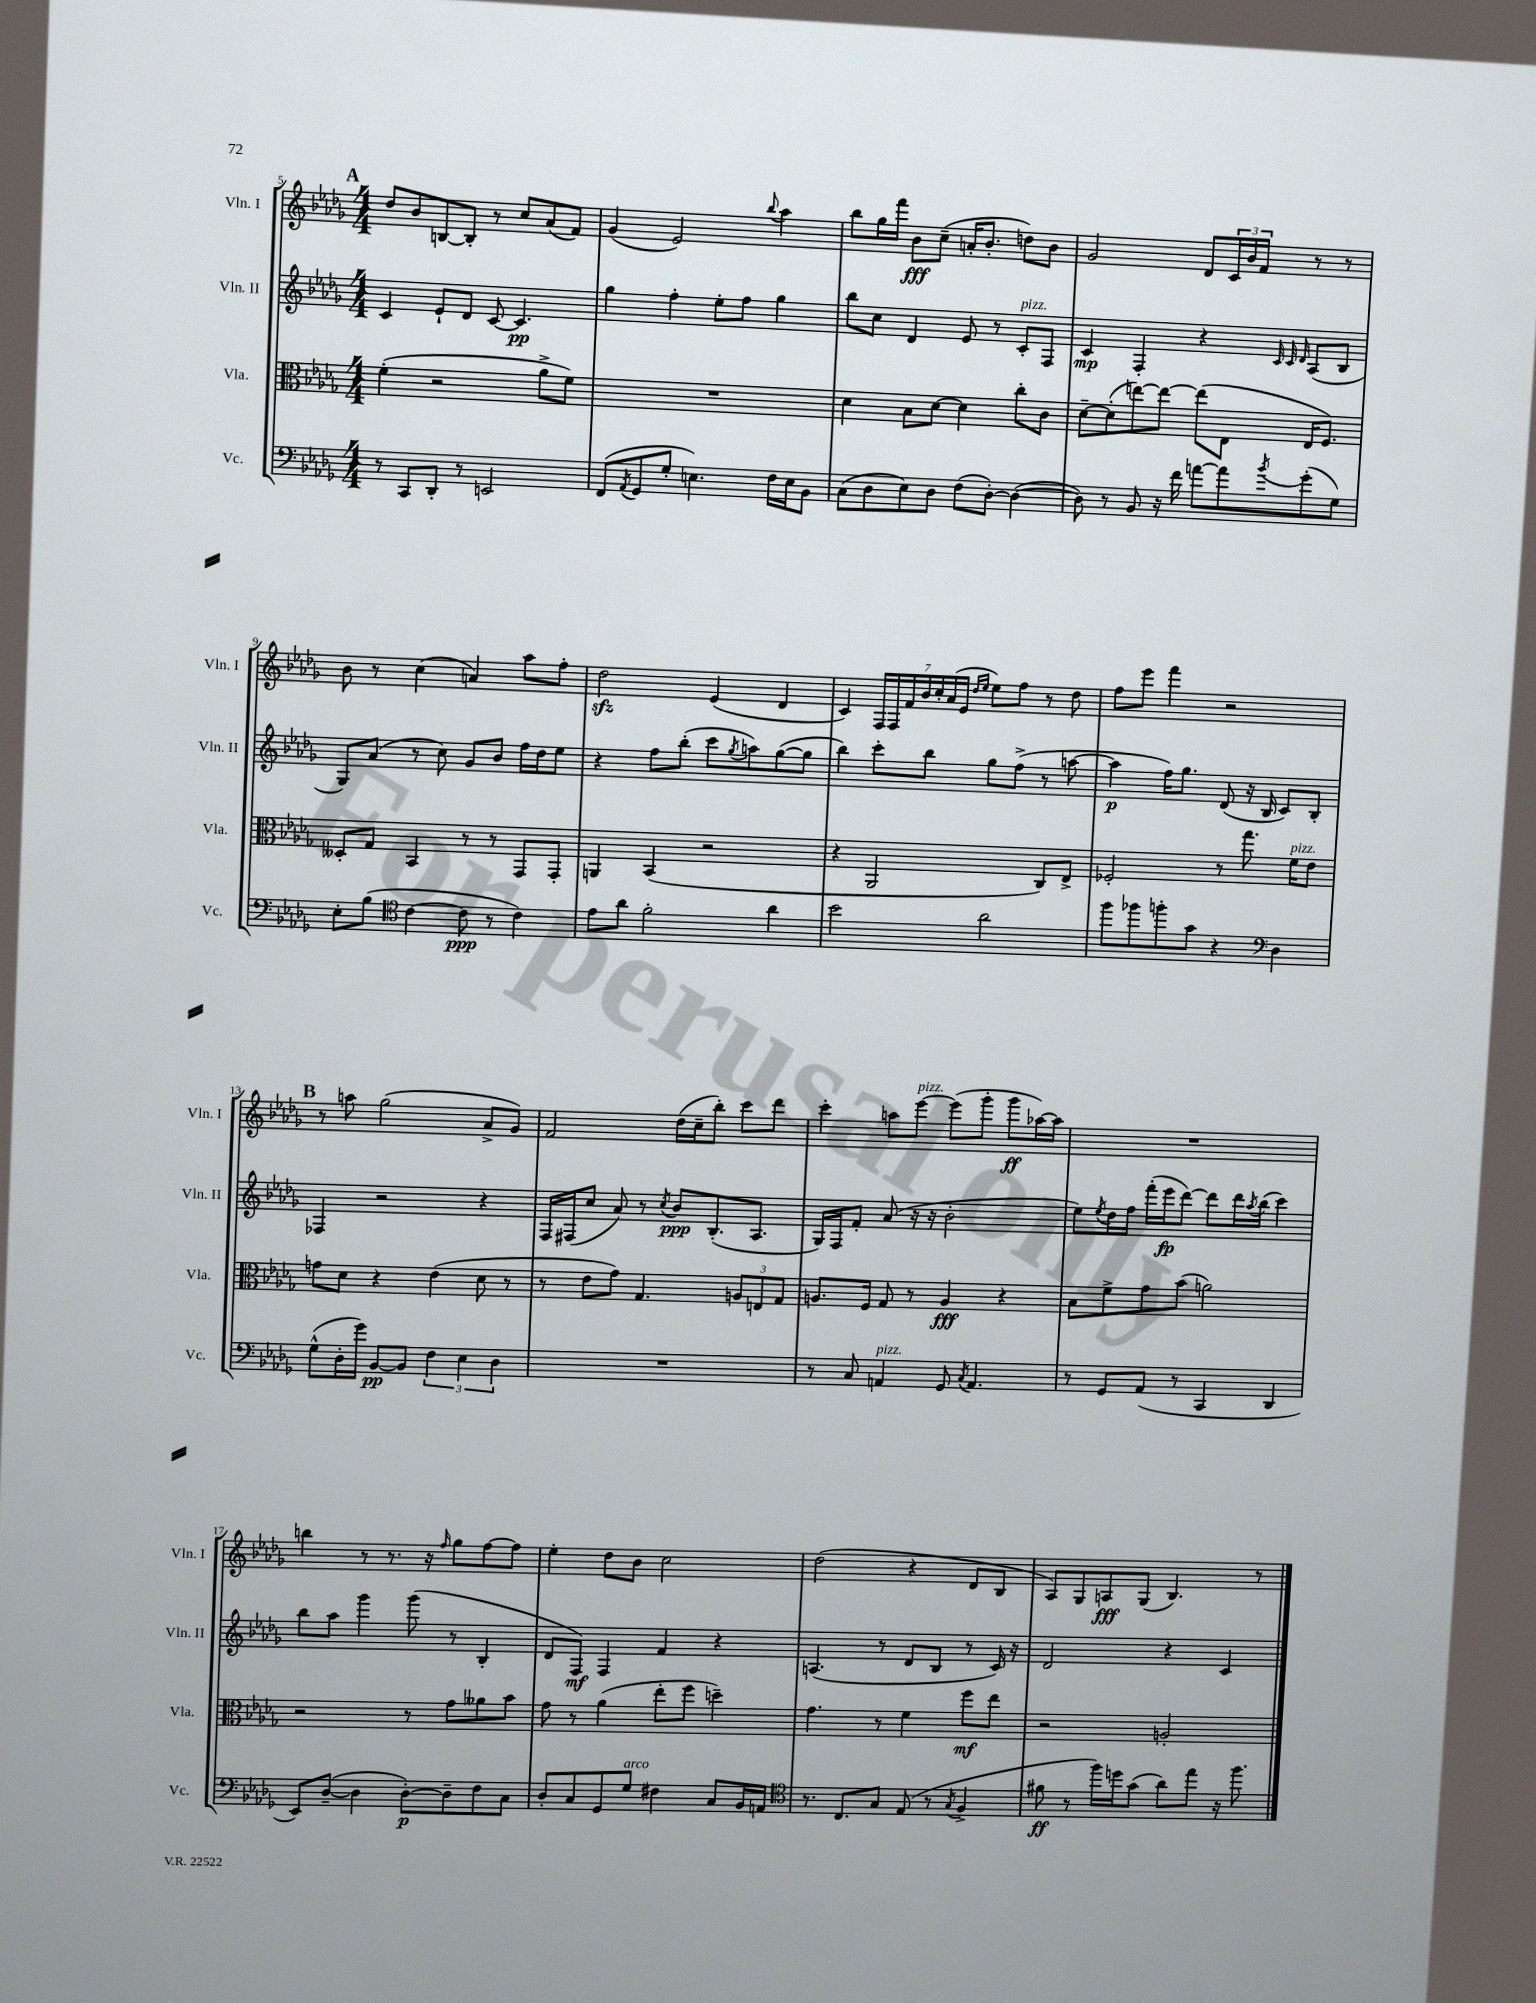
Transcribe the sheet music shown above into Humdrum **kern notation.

**kern	**dynam	**kern	**dynam	**kern	**dynam	**kern	**dynam
*part4	*part4	*part3	*part3	*part2	*part2	*part1	*part1
*staff4	*staff4	*staff3	*staff3	*staff2	*staff2	*staff1	*staff1
*I"Vc.	*	*I"Vla.	*	*I"Vln. II	*	*I"Vln. I	*
*I'Vc.	*	*I'Vla.	*	*I'Vln. II	*	*I'Vln. I	*
*clefF4	*	*clefC3	*	*clefG2	*	*clefG2	*
*k[b-e-a-d-g-]	*	*k[b-e-a-d-g-]	*	*k[b-e-a-d-g-]	*	*k[b-e-a-d-g-]	*
*M4/4	*	*M4/4	*	*M4/4	*	*M4/4	*
!!LO:REH:place=s1:t=A
=5	=5	=5	=5	=5	=5	=5	=5
8r	.	(4f'\	.	4c/	.	8dd-/L	.
8CC/L	.	.	.	.	.	8b-/	.
8DD-'/J	.	2r	.	8e-`/L	.	[8Bn/	.
8r	.	.	.	8d-/J	.	8B'/J]	.
2EEn/	.	.	.	[8c/	.	8r	.
.	.	.	.	4.c/]	pp	8cc/L	.
.	.	8a-^\L	.	.	.	(8a-/	.
.	.	8f\J)	.	.	.	8f/J)	.
=6	=6	=6	=6	=6	=6	=6	=6
(8FF/L	.	1r	.	4gg-\	.	(4g-/	.
8qAA-/	.	.	.	.	.	.	.
8GG-/	.	.	.	.	.	.	.
8G-'/J	.	.	.	4ff'\	.	2e-/)	.
4.En\)	.	.	.	.	.	.	.
.	.	.	.	8ee-'\L	.	.	.
.	.	.	.	8ff\J	.	.	.
.	.	.	.	.	.	8qqbb-/	.
16F\LL	.	.	.	4gg-\	.	4aa-\	.
16E\J	.	.	.	.	.	.	.
8BB-\J	.	.	.	.	.	.	.
=7	=7	=7	=7	=7	=7	=7	=7
(8C\L	.	4d-\	.	8bb-\L	.	8bb-\L	.
8D-\	.	.	.	8cc\J	.	16gg-\L	.
.	.	.	.	.	.	16fff\JJ	.
8E-\)	.	8B-\L	.	4d-/	.	8b-\L	fff
8D-\J	.	[8d-\J	.	.	.	(8cc~\J	.
(8F\L	.	4d-\]	.	8e-/	.	16an'/KL	.
.	.	.	.	.	.	8.b-'/J	.
[8D-'\J)	.	.	.	8r	.	.	.
!	!	!	!	!LO:TX:a:i:t=pizz.	!	!	!
(4D-\_	.	8cc'\L	.	8c'/L	.	8ddn\L)	.
.	.	8c\J	.	8F/J	.	8b-\J	.
=8	=8	=8	=8	=8	=8	=8	=8
8D-\])	.	[8d-~\L	.	4c/	mp	2g-/	.
8r	.	(8d-'\]	.	.	.	.	.
8BB-/	.	[8een\)	.	4F'/	.	.	.
16r	.	8ee\J_	.	.	.	.	.
16f\	.	.	.	.	.	.	.
[8an\L	.	(8ee\L]	.	4r	.	8d-/L	.
8a\]	.	8E-\J	.	.	.	24c/L	.
.	.	.	.	.	.	24b-/	.
.	.	.	.	.	.	24f/JJ	.
.	.	.	.	32qqc/	.	.	.
.	.	.	.	32qqc/	.	.	.
8qb-/	.	.	.	32qqd-/	.	.	.
(8g-'\	.	16E-/KL	.	(8A-/L	.	8r	.
.	.	8.F/J)	.	.	.	.	.
8G-\J)	.	.	.	8B-/J	.	8r	.
!!LO:LB:g=z
=9	=9	=9	=9	=9	=9	=9	=9
8E-'\L	.	8D--X'/L	.	8G-/L)	.	8b-\	.
(8B-\J	.	8G-/J	.	(8a-/J	.	8r	.
*clefC4	*	*	*	*	*	*	*
[4c\	.	4BB-/	.	8r	.	(4cc\	.
.	.	.	.	8cc\)	.	.	.
8c\]	ppp	8r	.	8g-/L	.	4an/)	.
8r	.	8r	.	8b-/J	.	.	.
4c\)	.	8GG-/L	.	16ff\LL	.	8aa-\L	.
.	.	.	.	16dd-\J	.	.	.
.	.	8GG-'/J	.	8ee-\J	.	8ff'\J	.
=10	=10	=10	=10	=10	=10	=10	=10
8e-\L	.	4AAn/	.	4r	.	2dd-zz\	.
8a-\J	.	.	.	.	.	.	.
2f'\	.	(4BB-/	.	8ff\L	.	.	.
.	.	.	.	(8bb-'\J	.	.	.
.	.	2r	.	8ccc\L	.	(4e-/	.
.	.	.	.	8qgg-/	.	.	.
.	.	.	.	8aan\)	.	.	.
4a-\	.	.	.	([8gg-\	.	4d-/	.
.	.	.	.	8gg-\J]	.	.	.
=11	=11	=11	=11	=11	=11	=11	=11
2b-\	.	4r	.	4bb-\)	.	4c/)	.
.	.	2AA-/	.	8ccc'\L	.	28F/LL	.
.	.	.	.	.	.	28F/	.
.	.	.	.	.	.	28f/	.
.	.	.	.	.	.	28b-/	.
.	.	.	.	8bb-\J	.	.	.
.	.	.	.	.	.	28cc'/	.
.	.	.	.	.	.	(28a-/	.
.	.	.	.	.	.	28e-/JJ	.
.	.	.	.	.	.	16qqdd-/LL	.
.	.	.	.	.	.	16qqee-/JJ	.
2a-\	.	.	.	8gg-\L	.	8ee-\L)	.
.	.	.	.	(8ff^\J	.	8ff\J	.
.	.	8C/L)	.	8r	.	8r	.
.	.	8E-^/J	.	[8aan\	.	8dd-\	.
=12	=12	=12	=12	=12	=12	=12	=12
8ff\L	.	2F-X'/	.	4aa\]	p	8ff\L	.
8ff-X\	.	.	.	.	.	8eee-\J	.
8ffn'\	.	.	.	16ff\KL)	.	4fff\	.
.	.	.	.	8.gg-\J	.	.	.
8g-\J	.	.	.	.	.	.	.
4r	.	8r	.	(8d-/	.	2r	.
.	.	8.gg-\	.	16r	.	.	.
.	.	.	.	16B-/	.	.	.
*clefF4	*	*	*	*	*	*	*
4D-\	.	.	.	8c/L)	.	.	.
!	!	!LO:TX:a:i:t=pizz.	!	!	!	!	!
.	.	16f\KL	.	.	.	.	.
.	.	8e-\J	.	8B-'/J	.	.	.
!!LO:LB:g=z
!!LO:REH:place=s1:t=B
=13	=13	=13	=13	=13	=13	=13	=13
(8G-^^\L	.	8gn\L	.	4F-X/	.	8r	.
16D-'\L	.	8d-\J	.	.	.	8aan\	.
16g-\JJ)	.	.	.	.	.	.	.
[8BB-/L	pp	4r	.	2r	.	(2gg-\	.
8BB-/J]	.	.	.	.	.	.	.
6F\	.	(4e-\	.	.	.	.	.
6E-\	.	.	.	.	.	.	.
.	.	8d-\	.	4r	.	8a-^/L	.
6D-\	.	.	.	.	.	.	.
.	.	8r	.	.	.	8g-/J)	.
=14	=14	=14	=14	=14	=14	=14	=14
1r	.	8r	.	16F/LL	.	2f/	.
.	.	.	.	(16F#X/J	.	.	.
.	.	8e-\L	.	8cc/J	.	.	.
.	.	8g-\J)	.	8a-/)	.	.	.
.	.	4.G-/	.	8r	.	.	.
.	.	.	.	8qcc/	.	.	.
.	.	.	.	8b-/L	ppp	(16dd-\LL	.
.	.	.	.	.	.	16cc~\J	.
.	.	.	.	(8.B-'/	.	8bb-'\J)	.
.	.	12An/L	.	.	.	8ccc\L	.
.	.	.	.	8.A-/J	.	.	.
.	.	12En/	.	.	.	.	.
.	.	.	.	.	.	8ddd-\J	.
.	.	12G-/J	.	.	.	.	.
=15	=15	=15	=15	=15	=15	=15	=15
8r	.	8.An/L	.	16G-/LL)	.	4ccc'\	.
.	.	.	.	16F/J	.	.	.
8C/	.	.	.	8f'/J	.	.	.
.	.	16F/Jk	.	.	.	.	.
!LO:TX:a:i:t=pizz.	!	!	!	!	!	!	!
4AAn/	.	8G-/	.	(8a-/	.	8aan\L	.
!	!	!	!	!	!	!LO:TX:a:i:t=pizz.	!
.	.	8r	.	16r	.	[8eee-\J	.
.	.	.	.	16r	.	.	.
8GG-/	.	4A/	fff	2b-'\	.	(8eee-\L]	.
8qC/	.	.	.	.	.	.	.
4.AA/	.	.	.	.	.	8ggg-'\J	.
.	.	4r	.	.	.	8ggg-\L	ff
.	.	.	.	.	.	[16aa-X\L)	.
.	.	.	.	.	.	16aa-\JJ]	.
=16	=16	=16	=16	=16	=16	=16	=16
8r	.	8B-\L	.	8ee-\L)	.	1r	.
.	.	.	.	8qee-/	.	.	.
8GG-/L	.	8f^\	.	16dd-\L	.	.	.
.	.	.	.	16ff\JJ	.	.	.
(8AA-/J	.	8g-\	.	(16fff'\LL	.	.	.
.	.	.	.	16eee-\J	fp	.	.
8r	.	(8b-\J	.	[8ddd-\J)	.	.	.
4CC/	.	2an\)	.	8ddd-\L]	.	.	.
.	.	.	.	16ddd-\L	.	.	.
.	.	.	.	8qaa-/	.	.	.
.	.	.	.	(16bb-\JJ	.	.	.
4DD-/	.	.	.	4ccc\)	.	.	.
!!LO:LB:g=z
=17	=17	=17	=17	=17	=17	=17	=17
8EE-/L)	.	2r	.	8bb-\L	.	4bbn\	.
([8D-~/J	.	.	.	8aa-\J	.	.	.
4D-\]	.	.	.	4ggg-\	.	8r	.
.	.	.	.	.	.	8.r	.
[8D-'\L)	p	8r	.	(8ggg-\	.	.	.
.	.	.	.	.	.	16r	.
.	.	.	.	.	.	16qqff/	.
8D-~\]	.	8g-\L	.	8r	.	8gg-\L	.
8F\	.	8a--X\	.	4B-'/	.	[8ff\	.
8C\J	.	8b-\J	.	.	.	8ff\J]	.
=18	=18	=18	=18	=18	=18	=18	=18
8D-'/L	.	8g-\	.	8d-/L	.	4ee-'\	.
8C/	.	8r	.	8F/J)	mf	.	.
8GG-/	.	(4a-\	.	4F/	.	8dd-\L	.
!LO:TX:a:i:t=arco	!	!	!	!	!	!	!
8G-/J	.	.	.	.	.	8b-\J	.
4F#X\	.	8ee-'\L	.	4f/	.	2cc\	.
.	.	8ff\J	.	.	.	.	.
8C/L	.	4ddn~\)	.	4r	.	.	.
16BB-/L	.	.	.	.	.	.	.
16AAn/JJ	.	.	.	.	.	.	.
=19	=19	=19	=19	=19	=19	=19	=19
*clefC4	*	*	*	*	*	*	*
8.r	.	4.g-\	.	(4.An/	.	(2dd-\	.
8.C/L	.	.	.	.	.	.	.
8G-/J	.	8r	.	8r	.	.	.
(8E-/	.	4f\	.	8d-/L	.	4r	.
8r	.	.	.	8B-/J	.	.	.
8qG-/	.	.	.	.	.	.	.
4F^/	.	8ff\L	mf	8r	.	8d-/L	.
.	.	8ee-\J	.	16c/)	.	8B-/J	.
.	.	.	.	16r	.	.	.
=20	=20	=20	=20	=20	=20	=20	=20
8f#X\	ff	2r	.	2d-/	.	8A-/L)	.
8r	.	.	.	.	.	8G-/	.
16ff\LL)	.	.	.	.	.	8An/	fff
16ddn\J	.	.	.	.	.	.	.
(8g-\J	.	.	.	.	.	(8G-/J	.
8a-\L)	.	2An'/	.	4r	.	4.B-/)	.
8ee-\J	.	.	.	.	.	.	.
16r	.	.	.	4c/	.	.	.
8.ff\	.	.	.	.	.	.	.
.	.	.	.	.	.	8r	.
==	==	==	==	==	==	==	==
*-	*-	*-	*-	*-	*-	*-	*-
